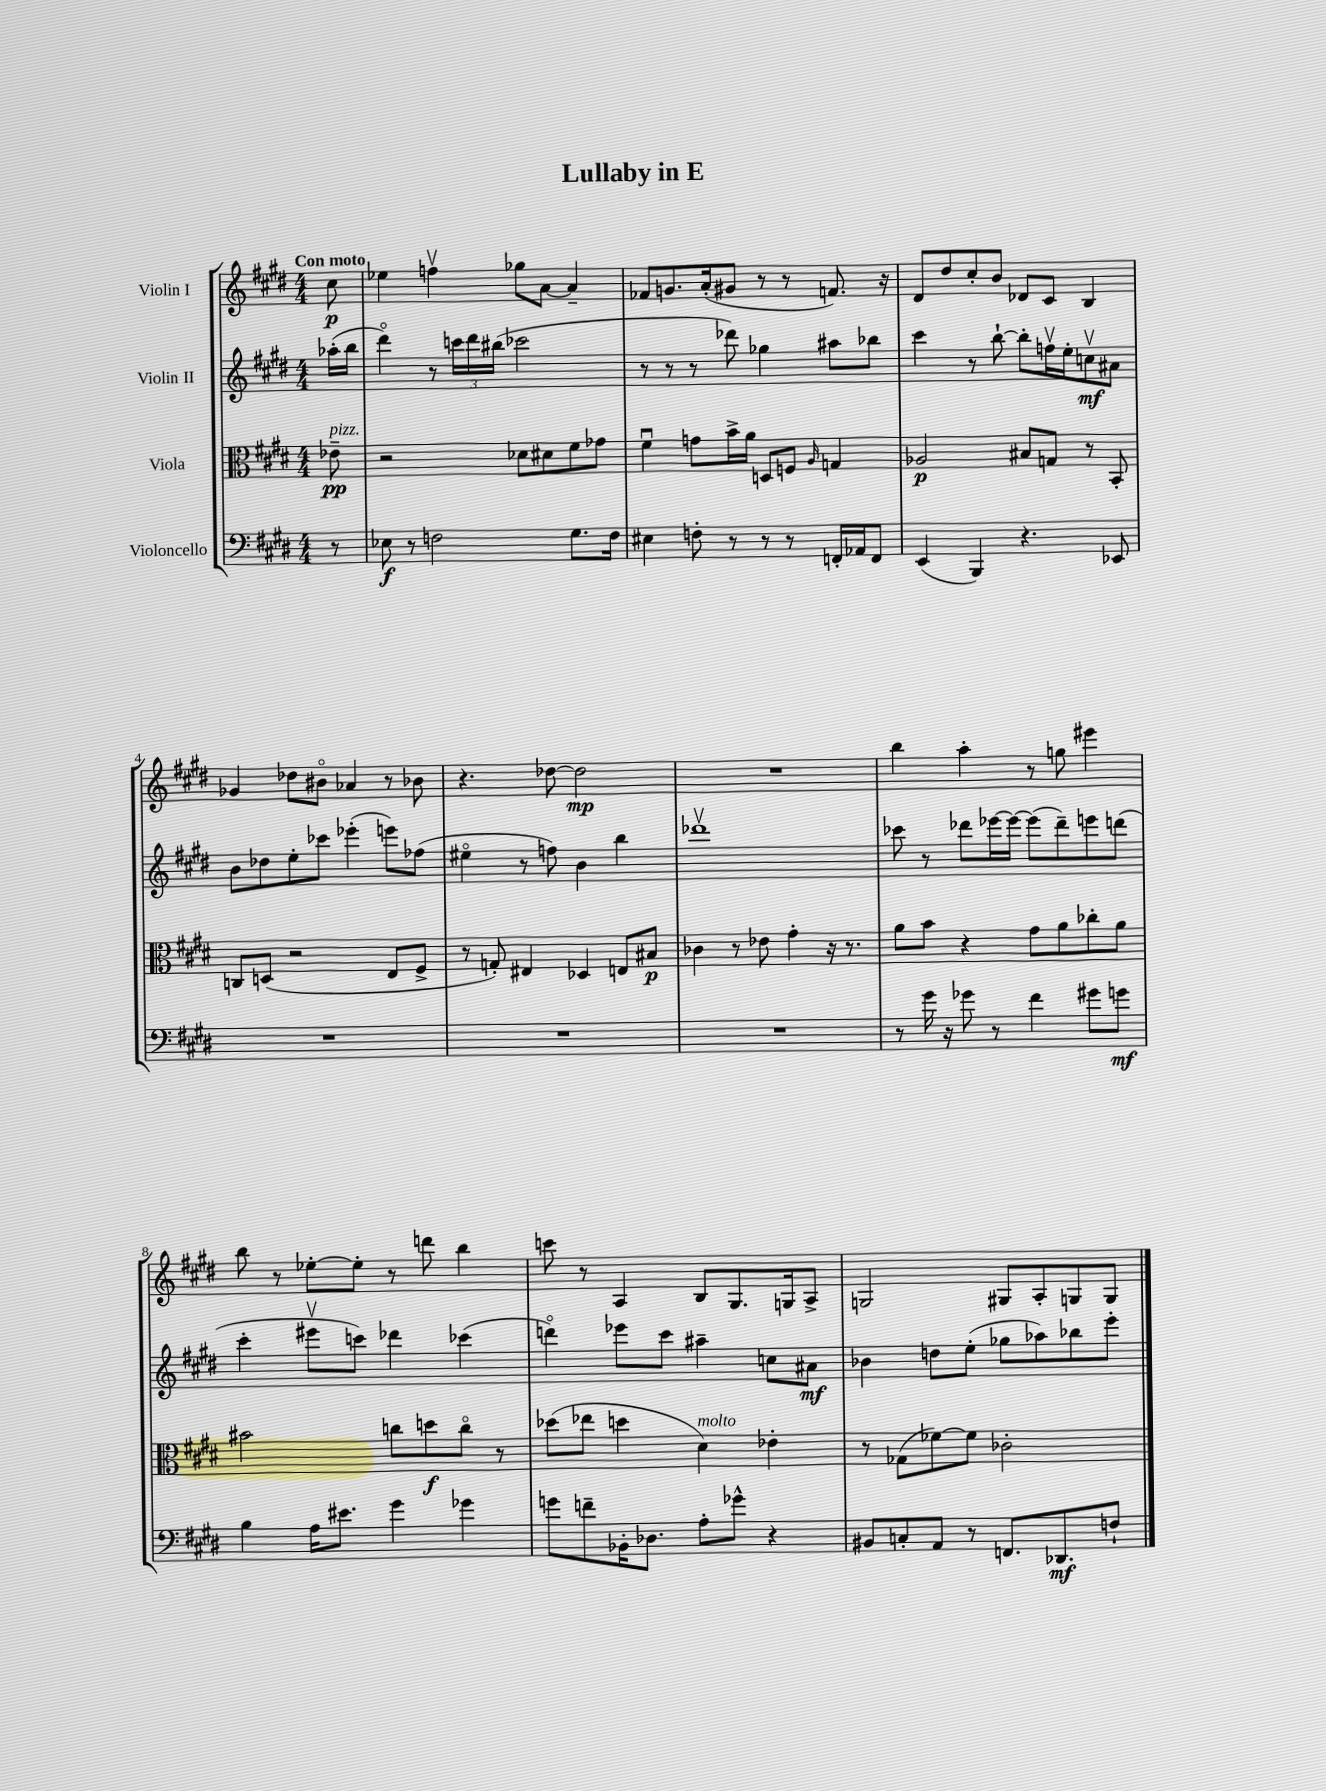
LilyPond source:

\header { title = "Lullaby in E" }
<<
\new StaffGroup <<
\new Staff = "s0" \with { instrumentName = "Violin I" } {
    \clef treble \key e \major \numericTimeSignature \time 4/4 \partial 8 \tempo "Con moto"
    \autoBeamOff cis''8\p |
    ees''4 f''4\upbow ges''8[ a'8]~ a'4-- |
    fes'8[ g'8. a'16-.( gis'8] r8 r8 f'8.) r16 |
    dis'8[ dis''8 cis''8-. b'8] des'8[ cis'8] b4 |
    ges'4 des''8[ bis'8]\flageolet aes'4 r8 bes'8 |
    r4. des''8~ des''2\mp |
    R1 |
    b''4 a''4-. r8 g''8 eis'''4 |
    b''8 r8 ees''8[~-. ees''8]-. r8 d'''8 b''4 |
    c'''8 r8 a4 b8[ gis8. g16 a8]-> |
    g2 gis8[ a8-. g8 g8] \bar "|." |
}
\new Staff = "s1" \with { instrumentName = "Violin II" } {
    \clef treble \key e \major \numericTimeSignature \time 4/4 \partial 8
    \autoBeamOff aes''16[-.( b''16] |
    dis'''4\flageolet) r8 \tuplet 3/2 { c'''16[ dis'''16 bis''16]( } ces'''2 |
    r8 r8 r8 des'''8) ges''4 ais''8[ bes''8] |
    cis'''4 r8 b''8~-! b''8[-. f''16\upbow e''16-. c''8\upbow\mf ais'8] |
    b'8[ des''8 e''8-. ces'''8] ees'''4-.( e'''8[) fes''8]( |
    eis''4\flageolet r8 f''8) b'4 b''4 |
    des'''1\upbow |
    ces'''8 r8 des'''8[ ees'''16~ ees'''16]~ ees'''8[( des'''8--) e'''8 d'''8]( |
    cis'''4-. eis'''8[\upbow c'''8]) des'''4 ces'''4( |
    d'''4\flageolet) ees'''8[ cis'''8] ais''4-- c''8[ ais'8]\mf |
    bes'4 d''8[ e''8]-.( ges''8[ aes''8) bes''8 e'''8]-. \bar "|." |
}
\new Staff = "s2" \with { instrumentName = "Viola" } {
    \clef alto \key e \major \numericTimeSignature \time 4/4 \partial 8
    \autoBeamOff ees'8--\pp^\markup { \italic "pizz." } |
    r2 des'8[ dis'8 fis'8 ges'8] |
    fis'4\downbow g'8[ b'16-> a'16] d8[ f8] \grace { a16 } g4 |
    aes2\p bis8[ g8] r8 b,8-. |
    c8[ d8]( r2 e8[ fis8]-> |
    r8 g8-.) eis4 des4 e8[ bis8]\p |
    ces'4 r8 ees'8 gis'4-. r16 r8. |
    a'8[ b'8] r4 gis'8[ a'8 ces''8-. a'8] |
    bis'2 c''8[ d''8\f c''8]\flageolet r8 |
    des''8[( ees''8] d''4 dis'4^\markup { \italic "molto" }) ees'4-. |
    r8 ges8[( fes'8~) fes'8] ces'2-. \bar "|." |
}
\new Staff = "s3" \with { instrumentName = "Violoncello" } {
    \clef bass \key e \major \numericTimeSignature \time 4/4 \partial 8
    \autoBeamOff r8 |
    ees8\f r8 f2 gis8.[ f16] |
    eis4 f8-. r8 r8 r8 f,16[-. aes,16 f,8] |
    e,4( b,,4) r4. ees,8 |
    R1 |
    R1 |
    R1 |
    r8 gis'16 r16 ges'8 r8 fis'4 gis'8[ g'8]\mf |
    b4 a16[ eis'8.] gis'4 ges'4 |
    g'8[ f'8-- bes,16-. des8.] a8[-. ges'8]-^ r4 |
    bis,8[ c8-. a,8] r8 f,8.[ des,8.\mf f8]-! \bar "|." |
}
>>
>>
